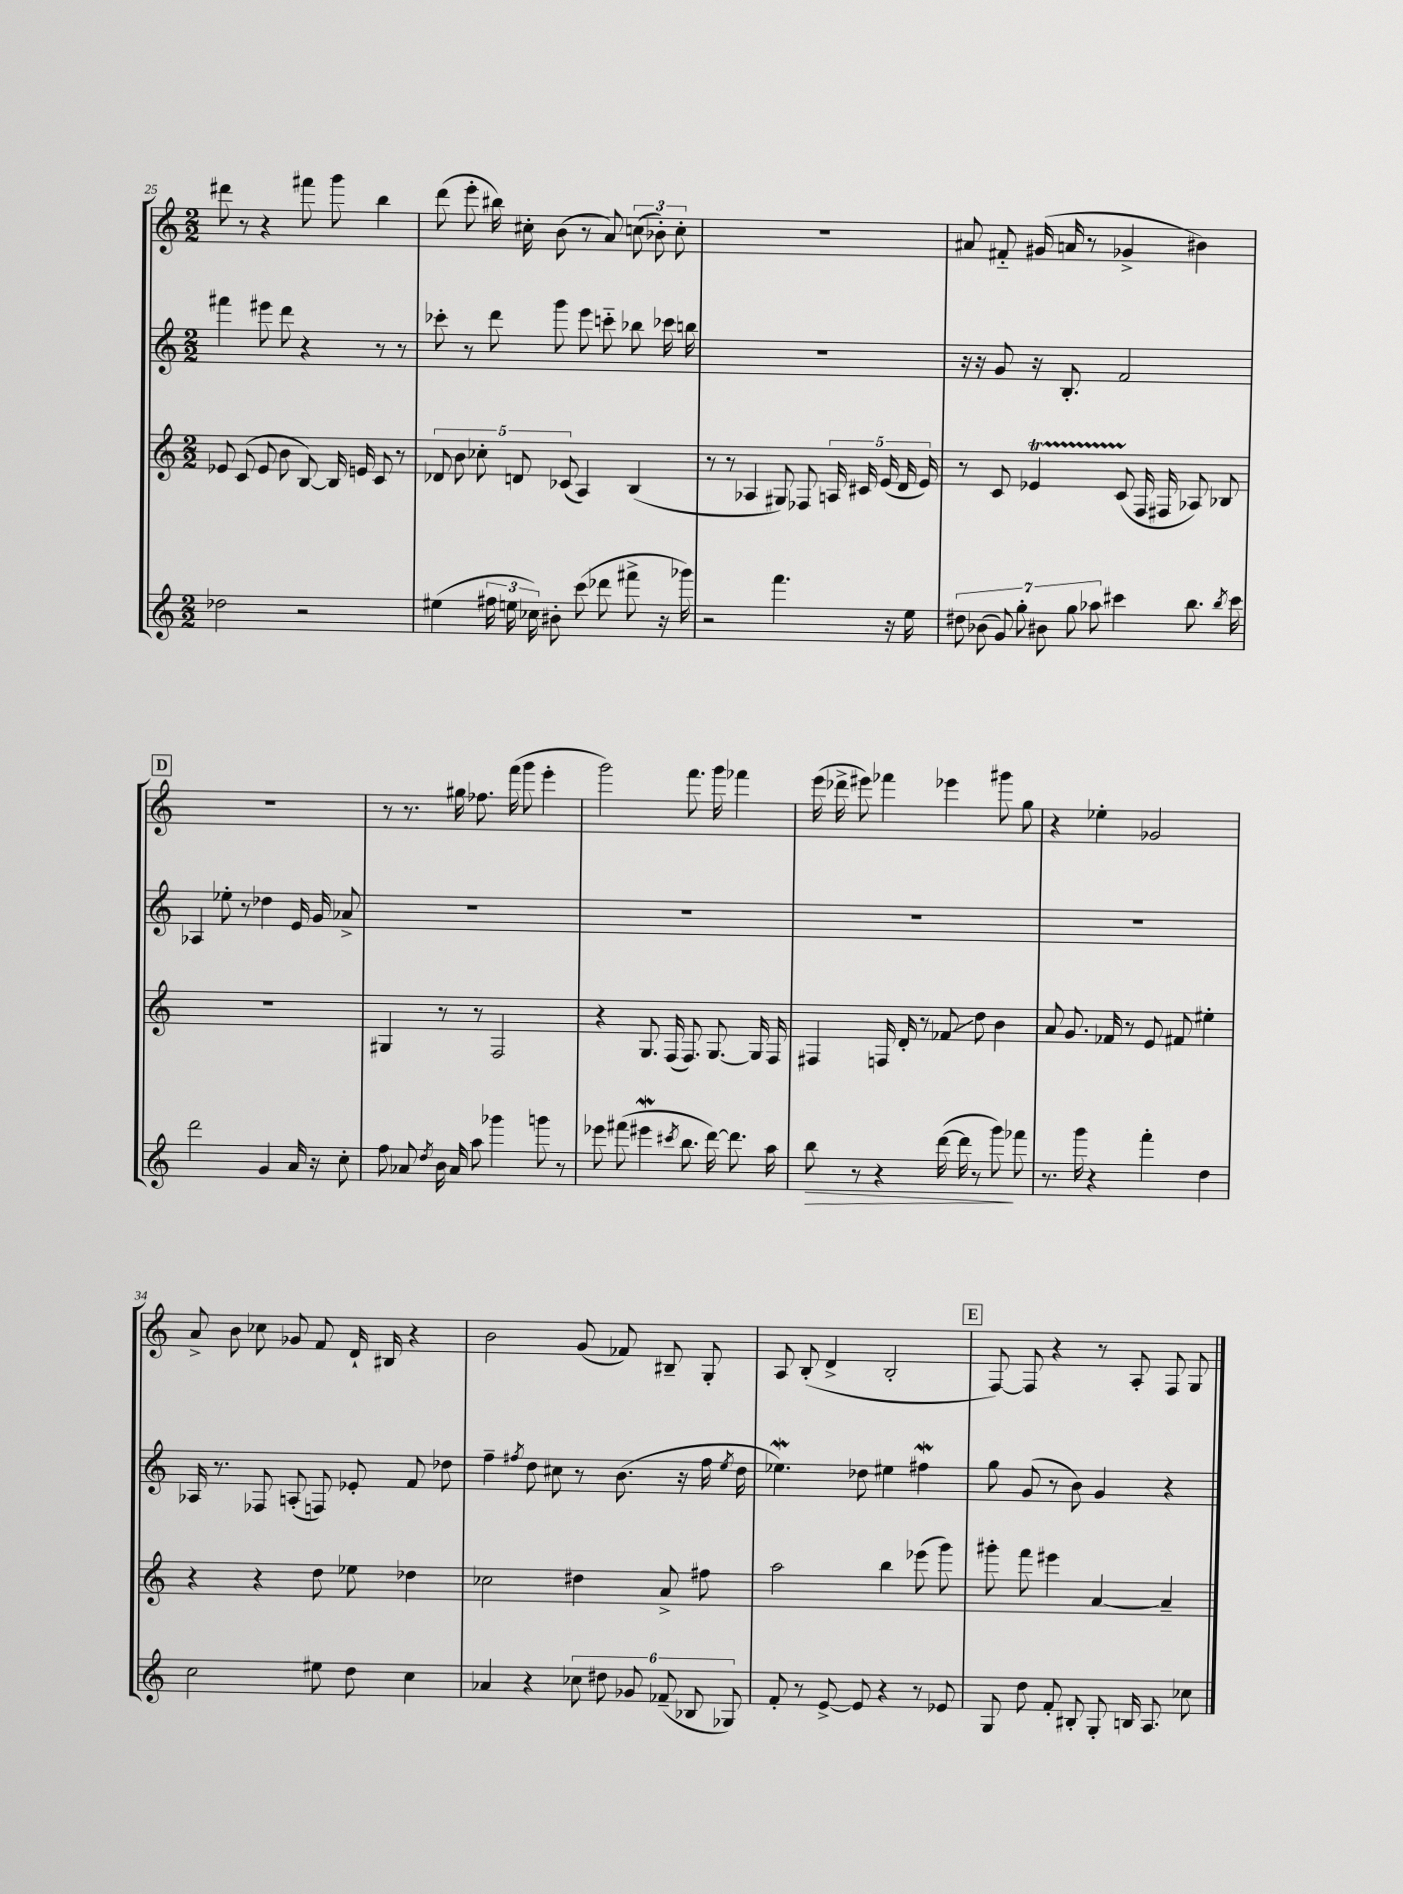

**kern	**kern	**kern	**kern
*staff4	*staff3	*staff2	*staff1
*clefG2	*clefG2	*clefG2	*clefG2
*k[]	*k[]	*k[]	*k[]
*M2/2	*M2/2	*M2/2	*M2/2
2dd-\	8e-/	4fff#\	8ddd#\
.	(8c/	.	8r
.	8e-/	8eee#\	4r
.	8b\	8ddd\	.
2r	[8B/)	4r	8fff#\
.	16B/]	.	8ggg\
.	16e/	.	.
.	8c/	8r	4bb\
.	8r	8r	.
=	=	=	=
(4ee#\	10d-/	8ccc-'\	(8ddd\
.	10b\	.	.
.	.	8r	8eee'\
.	10cc-'\	.	.
24ff#\	.	8ddd\	16bb#\)
24ee\	.	.	.
.	10d/	.	.
.	.	.	16cc#'\
24cc-\)	.	.	.
8b#'\	.	8ggg\	(8b\
.	(10c-/	.	.
(8ccc\	4A/)	8eee\	8r
8ddd-\	.	8ccc'~\	8a/)
8fff#^\	(4B/	8bb-\	(12cc\
.	.	.	12b-'\)
16r	.	16ccc-\	.
.	.	.	12cc'\
16ggg-\)	.	16bb\	.
=	=	=	=
2r	8r	1r	1r
.	8r	.	.
.	4A-/	.	.
4.fff\	8G#/)	.	.
.	8F-/	.	.
.	20A/	.	.
.	20c#/	.	.
.	(20e/	.	.
16r	.	.	.
.	20d/	.	.
16ee\	.	.	.
.	20e/)	.	.
=	=	=	=
14dd#\	8r	16r	8a#/
.	.	16r	.
(14b-\	.	.	.
.	8c/	8g/	8f#'~/
14g/)	.	.	.
14gg'\	.	.	.
.	4e-/	16r	(16g#/
14b#\	.	.	.
.	.	8.B'/	16a/
14gg\	.	.	.
.	.	.	8r
14aa-\	.	.	.
4ccc#\	(8c/	2f/	4g-^/
.	16F/	.	.
.	16F#/	.	.
8.bb\	8A-/)	.	4b#\)
.	8B-/	.	.
8qbb/	.	.	.
16ccc#\	.	.	.
=	=	=	=
2ddd\	1r	4A-/	1r
.	.	8ee-'\	.
.	.	8r	.
4g/	.	4dd-\	.
16a/	.	16e/	.
16r	.	16g/	.
8cc'\	.	8a-^/	.
=	=	=	=
8ff\	4G#/	1r	8r
8a-/	.	.	8.r
8qdd/	.	.	.
16b\	8r	.	.
16a-/	.	.	16gg#\
8aa\	8r	.	8.ff-\
4ggg-\	2F/	.	.
.	.	.	(16fff\
.	.	.	8ggg\
8ggg\	.	.	4eee'\
8r	.	.	.
=	=	=	=
8eee-\	4r	1r	2ggg\)
(8fff#\	.	.	.
4eee#\	8.G/	.	.
.	(16F/	.	.
8qccc#/	.	.	.
8.bb\	8.F/)	.	8.fff\
[16ddd\)	[8.G/	.	16ggg\
8.ddd\]	.	.	4fff-\
.	16G/]	.	.
16aa\	16F/	.	.
=	=	=	=
8bb\	4F#/	1r	(16eee\
.	.	.	16ddd-^\
8r	.	.	8eee#\)
4r	16F/	.	4fff-\
.	16d'/	.	.
.	8r	.	.
([16ddd\	8f-/	.	4eee-\
16ddd\]	.	.	.
8r	8dd\	.	.
8ggg\)	4b\	.	8ggg#\
8fff-\	.	.	8gg\
=	=	=	=
8.r	8a/	1r	4r
.	8.g/	.	.
16ggg\	.	.	.
4r	.	.	4ee-'\
.	16f-/	.	.
.	8r	.	.
4fff'\	8e/	.	2g-/
.	8f#/	.	.
4dd\	4ee#'\	.	.
=	=	=	=
2cc\	4r	16A-/	8a^/
.	.	8.r	.
.	.	.	8b\
.	4r	8F-/	8cc-\
.	.	(8A'/	8g-/
8ee#\	8dd\	8F/)	8f/
8dd\	8ee-\	8e-'/	16d`/
.	.	.	16B#/
4cc\	4dd-\	8f/	4r
.	.	8dd-\	.
=	=	=	=
4a-/	2cc-\	4ff~\	2b\
.	.	8qff#/	.
4r	.	8dd\	.
.	.	8cc#\	.
12cc-\	4dd#\	8r	(8g/
12dd#\	.	.	.
.	.	(8.b\	8f-/)
12g-/	.	.	.
(12f-~/	8a^/	.	8B#~/
.	.	16r	.
12B-/	.	.	.
.	8ff#\	16ff#\	8G'/
12G-/)	.	.	.
.	.	8qee/	.
.	.	16dd\	.
=	=	=	=
8f'/	2aa\	4.ee-\)	8A/
8r	.	.	(8B'/
[8e^/	.	.	4d^/
8e/]	.	8dd-\	.
4r	4bb\	4ee#\	2B'/
8r	(8eee-\	4ff#\	.
8e-/	8ggg\)	.	.
=	=	=	=
8G/	8ggg#'\	8gg\	[8F/)
8dd\	8fff\	(8g/	8F/]
8f'/	4eee#\	8r	4r
8B#'/	.	8b\)	.
8G'/	[4a/	4g/	8r
16B/	.	.	8A'/
8.A/	.	.	.
.	4a~/]	4r	8F/
8cc-\	.	.	8G/
==	==	==	==
*-	*-	*-	*-
